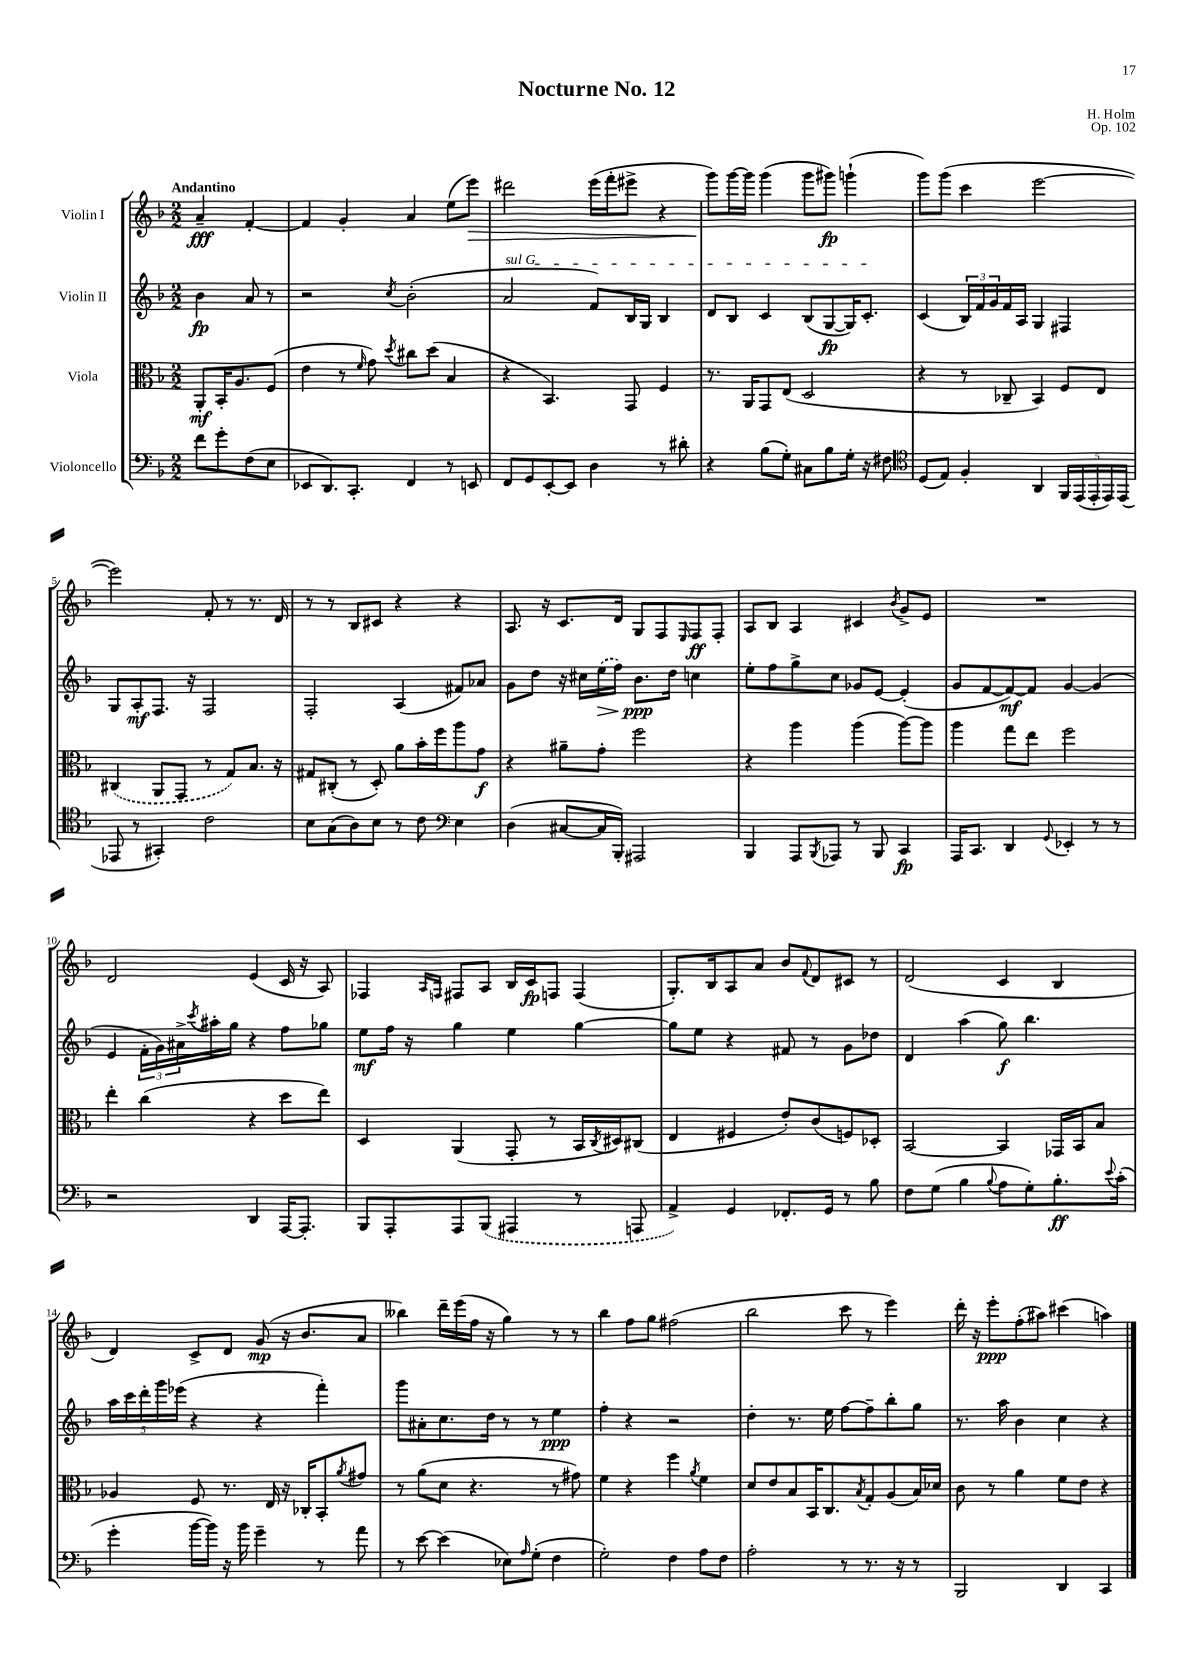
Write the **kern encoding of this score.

**kern	**kern	**kern	**kern
*staff4	*staff3	*staff2	*staff1
*clefF4	*clefC3	*clefG2	*clefG2
*k[b-]	*k[b-]	*k[b-]	*k[b-]
*M2/2	*M2/2	*M2/2	*M2/2
8f	8AA'	4b-	4a~
8g'	16BB-'	.	.
.	8.A	.	.
(8F	.	8a	[4f'
8E	(8F	8r	.
=	=	=	=
8EE-	4e	2r	4f]
8.DD)	.	.	.
.	8r	.	4g'
8.CC'	.	.	.
.	16qqf	.	.
.	8g)	.	.
.	8qdd	8qcc	.
4FF	8cc#	(2b-'	4a
.	(8dd	.	.
8r	4B-	.	(8ee
8EE	.	.	8eee)
=	=	=	=
8FF	4r	2a	2ddd#
8GG	.	.	.
[8EE'	4.BB-)	.	.
8EE]	.	.	.
4D	.	8f)	(16eee
.	.	.	16fff'
.	8GG	16B-	8eee#^
.	.	16G	.
8r	4F	4B-	4r
8d#'	.	.	.
=	=	=	=
4r	8.r	8d	8ggg)
.	.	8B-	[16ggg
.	16AA	.	16ggg]
(8B-	8GG	4c	(4ggg
8G')	(8E	.	.
8C#	2D	(8B-	8ggg
8B-	.	[8G	8ggg#)
16G'	.	16G])	(4ggg`
16r	.	8.c'	.
8F#	.	.	.
=	=	=	=
*clefC4	*	*	*
(8D	4r	(4c	8ggg)
8E)	.	.	(8ggg
4F'	8r	24B-)	4ccc
.	.	24f	.
.	.	24g	.
.	8C-~	16f	.
.	.	16A	.
4AA	4BB-)	4G	[2eee
20FF	8F	4F#	.
(20EE	.	.	.
20EE'	.	.	.
.	8E	.	.
20EE)	.	.	.
(20EE	.	.	.
=	=	=	=
8EE-	(4C#	8G	2eee])
8r	.	8A'	.
4GG#')	8AA	8.F	.
.	8GG	.	.
.	.	16r	.
2c	8r	2F	8f'
.	8G)	.	8r
.	8.B-	.	8.r
.	16r	.	16d
=	=	=	=
8B-	8G#	2F'	8r
(8G	(8C#'	.	8r
8A)	8r	.	8B-
8B-	8D')	.	8c#
8r	8a	(4A	4r
8c	16b-'	.	.
.	16ff	.	.
*clefF4	*	*	*
4E	8aa	8f#)	4r
.	8g	8a-	.
=	=	=	=
(4D	4r	8g	8.A
.	.	8dd	.
.	.	.	16r
[8C#	8a#~	16r	8.c
.	.	16cc#	.
16C#]	8g'	(16ee	.
16BBB-')	.	16ff)	16d
2AAA#	2ff	8.b-	8G
.	.	.	8F
.	.	16dd	.
.	.	.	16qqE
.	.	4cc	8F
.	.	.	8F'
=	=	=	=
4BBB-	4r	8ee'	8A
.	.	8ff	8B-
8AAA	4aa	8gg^	4A
8qBBB-	.	.	.
8AAA-	.	8cc	.
8r	(4aa	8g-	4c#
8BBB-	.	[8e	.
.	.	.	8qb-
4CC	[8aa)	(4e']	8g^
.	8aa]	.	8e
=	=	=	=
16AAA	4aa	8g	1r
8.CC	.	.	.
.	.	[8f	.
4DD	8gg	8f_)	.
.	8ee	8f]	.
8qqGG	.	.	.
4EE-'	2ff	[4g	.
8r	.	(4g]	.
8r	.	.	.
=	=	=	=
2r	4ee'	4e	2d
.	(4cc	24f'	.
.	.	24g)	.
.	.	24a#^	.
.	.	8qccc	.
.	.	16aa#'	.
.	.	16gg	.
4DD	4r	4r	(4e
[16AAA	8dd	8ff	16c
8.AAA']	.	.	16r
.	8ee)	8gg-	8A)
=	=	=	=
8BBB-	4D	8ee	4F-
8AAA'	.	16ff	.
.	.	16r	.
.	.	.	16qqA
.	.	.	16qqF
8AAA	(4AA	4gg	8F#
(8BBB-	.	.	8A
4AAA#	8GG'	4ee	16B-
.	.	.	16c
.	8r	.	8F
8r	16BB-	[4gg	(4F
.	8qC	.	.
.	16D#)	.	.
8AAA	(8C#	.	.
=	=	=	=
4AA^)	4E	8gg]	8.G')
.	.	8ee	.
.	.	.	16B-
4GG	4F#	4r	8A
.	.	.	8a
8.FF-'	8e')	8f#	8b-
.	.	.	8qqf
.	(8c	8r	8d
16GG	.	.	.
8r	8F)	8g	8c#
8B-	8D-'	8dd-	8r
=	=	=	=
8F	[2BB-	4d	(2d
(8G	.	.	.
4B-	.	(4aa	.
8qqB-	.	.	.
8A	4BB-]	8gg)	4c
8G')	.	4.bb-	.
8.B-'	16GG-	.	4B-
.	16BB-	.	.
.	8B-	.	.
8qqe	.	.	.
(16c'	.	.	.
=	=	=	=
4g'	4A-	20aa	4d)
.	.	20ccc	.
.	.	20ddd'	.
.	.	20ggg	.
.	.	(20eee-	.
[16b-	8F	4r	8c^
16b-])	.	.	.
16r	8.r	.	8d
16b-	.	.	.
4g~	.	4r	(8g
.	16E	.	.
.	16r	.	16r
.	16C-'	.	8.b-
8r	8BB-'	4fff')	.
.	8qa	.	.
8a	8g#	.	8a
=	=	=	=
8r	8r	8ggg	4bb--)
[8e	(8a	8a#'	.
(4e]	8d	8.cc	16ddd~
.	.	.	(16eee
.	4.r	.	16ff
.	.	16dd	16r
8E-)	.	8r	4gg)
16qqA	.	.	.
(8G'	.	8r	.
4F	8r	4ee	8r
.	8g#)	.	8r
=	=	=	=
2G')	4f	4ff'	4bb-
.	4r	4r	8ff
.	.	.	8gg
4F	4ff	2r	(2ff#
.	8qa	.	.
8A	4f	.	.
8F	.	.	.
=	=	=	=
2A'	8d	4dd'	2bb-
.	8e	.	.
.	8B-	8.r	.
.	16BB-	.	.
.	8.C	16ee	.
8r	.	[8ff	8ccc
.	8qB-	.	.
8.r	8G'	8ff~]	8r
.	(8A	8bb-'	4eee)
16r	.	.	.
8r	16B-)	8gg	.
.	16d-	.	.
=	=	=	=
2BBB-	8c	8.r	16ddd'
.	.	.	16r
.	8r	.	8eee'
.	.	16aa	.
.	4a	4b-	(8ff'
.	.	.	8aa#)
4DD	8f	4cc	(4ccc#
.	8e	.	.
4CC	4r	4r	4aa)
==	==	==	==
*-	*-	*-	*-
